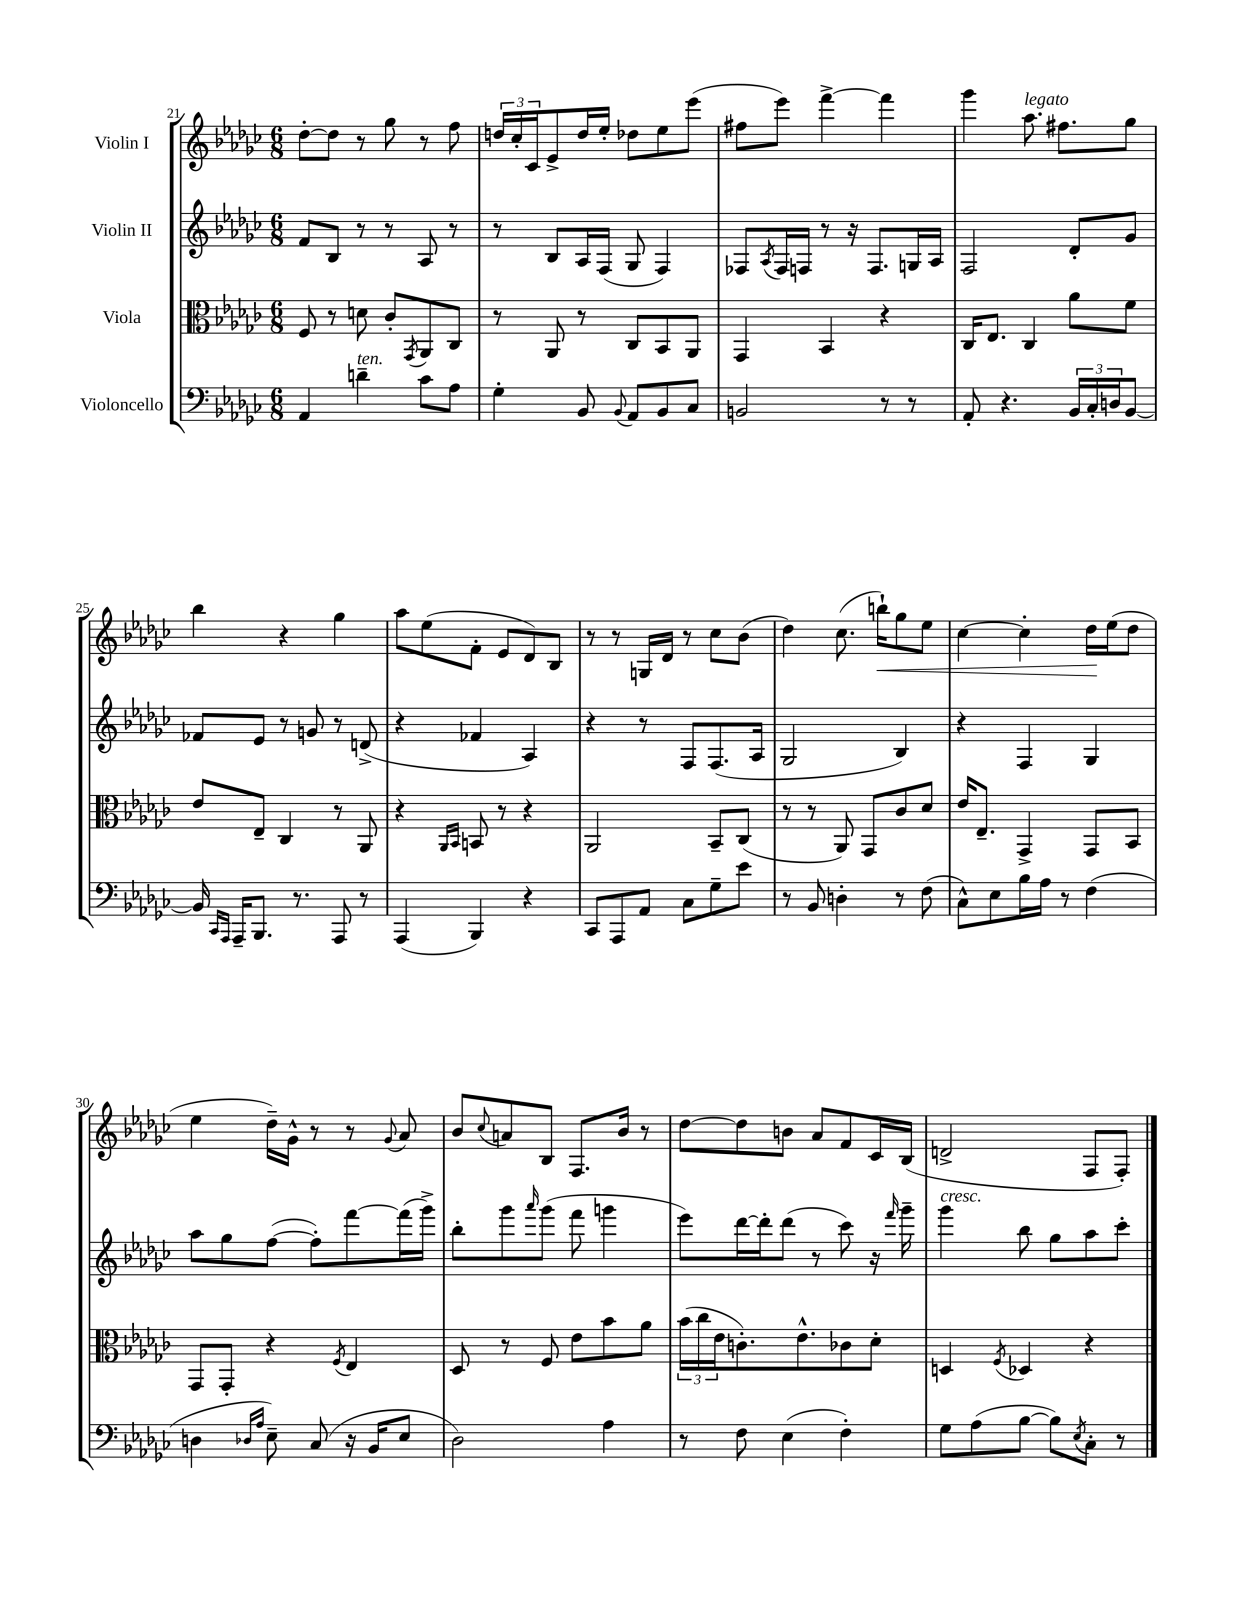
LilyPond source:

<<
\new StaffGroup <<
\new Staff = "s0" \with { instrumentName = "Violin I" } {
    \clef treble \key ges \major \numericTimeSignature \time 6/8
    des''8~-. des''8 r8 ges''8 r8 f''8 |
    \tuplet 3/2 { d''16 ces''16-. ces'16 } ees'8-> d''16 ees''16-. des''8 ees''8 ees'''8( |
    fis''8 ees'''8) f'''4~-> f'''4 |
    ges'''4 aes''8.^\markup { \italic "legato" } fis''8. ges''8 |
    bes''4 r4 ges''4 |
    aes''8 ees''8( f'8-. ees'8 des'8) bes8 |
    r8 r8 g16 des'16 r8 ces''8 bes'8( |
    des''4) ces''8.( b''16-!\<) ges''8 ees''8 |
    ces''4~ ces''4-. des''16\! ees''16( des''8 |
    ees''4 des''16--) ges'16-^ r8 r8 \appoggiatura { ges'8 } aes'8 |
    bes'8 \appoggiatura { ces''8 } a'8 bes8 f8. bes'16 r8 |
    des''8~ des''8 b'8 aes'8 f'8 ces'16 bes16( |
    d'2-> f8 f8-.) \bar "|." |
}
\new Staff = "s1" \with { instrumentName = "Violin II" } {
    \clef treble \key ges \major \numericTimeSignature \time 6/8
    f'8 bes8 r8 r8 aes8 r8 |
    r8 bes8 aes16 f16( ges8 f4) |
    fes8 \acciaccatura { aes8 } fes16 f16 r8 r16 f8. g16 aes16 |
    f2 des'8-. ges'8 |
    fes'8 ees'8 r8 g'8 r8 d'8->( |
    r4 fes'4 aes4) |
    r4 r8 f8 f8.( aes16 |
    ges2 bes4) |
    r4 f4 ges4 |
    aes''8 ges''8 f''8~( f''8-.) f'''8~ f'''16( ges'''16->) |
    bes''8-. ges'''8 \grace { aes'''16 } ges'''8( f'''8 g'''4 |
    ees'''8) des'''16~ des'''16-. des'''8( r8 ces'''8) r16 \grace { f'''16 } ges'''16-- |
    ges'''4^\markup { \italic "cresc." } bes''8 ges''8 aes''8 ces'''8-. \bar "|." |
}
\new Staff = "s2" \with { instrumentName = "Viola" } {
    \clef alto \key ges \major \numericTimeSignature \time 6/8
    f8 r8 d'8 ces'8-. \acciaccatura { ges,8 } aes,8 ces8 |
    r8 aes,8 r8 ces8 bes,8 aes,8 |
    ges,4 bes,4 r4 |
    ces16 ees8. ces4 aes'8 f'8 |
    ees'8 ees8-- ces4 r8 aes,8 |
    r4 \grace { aes,16 bes,16 } b,8 r8 r4 |
    aes,2 bes,8-- ces8( |
    r8 r8 aes,8) ges,8 ces'8 des'8 |
    ees'16 ees8.-- ges,4-> ges,8 bes,8 |
    ges,8 ges,8-. r4 \acciaccatura { f8 } ees4 |
    des8 r8 f8 ees'8 bes'8 aes'8 |
    \tuplet 3/2 { bes'16( ces''16 ees'16 } c'8.-.) ees'8.-^ ces'8 des'8-. |
    d4 \acciaccatura { f8 } des4 r4 \bar "|." |
}
\new Staff = "s3" \with { instrumentName = "Violoncello" } {
    \clef bass \key ges \major \numericTimeSignature \time 6/8
    aes,4 d'4--^\markup { \italic "ten." } ces'8 aes8 |
    ges4-. bes,8 \appoggiatura { bes,8 } aes,8 bes,8 ces8 |
    b,2 r8 r8 |
    aes,8-. r4. \tuplet 3/2 { bes,16 ces16-. d16 } bes,8~ |
    bes,16 \grace { ces,16 aes,,16 } aes,,16-- bes,,8. r8. aes,,8 r8 |
    aes,,4( bes,,4) r4 |
    ces,8 aes,,8 aes,8 ces8 ges8-- ees'8 |
    r8 bes,8 d4-. r8 f8( |
    ces8-^) ees8 bes16 aes16 r8 f4( |
    d4 \grace { des16 aes16 } ees8--) ces8( r16 bes,16 ees8 |
    des2) aes4 |
    r8 f8 ees4( f4-.) |
    ges8 aes8( bes8~ bes8) \acciaccatura { ees8 } ces8-. r8 \bar "|." |
}
>>
>>
\layout { \context { \Score currentBarNumber = #21 } }
